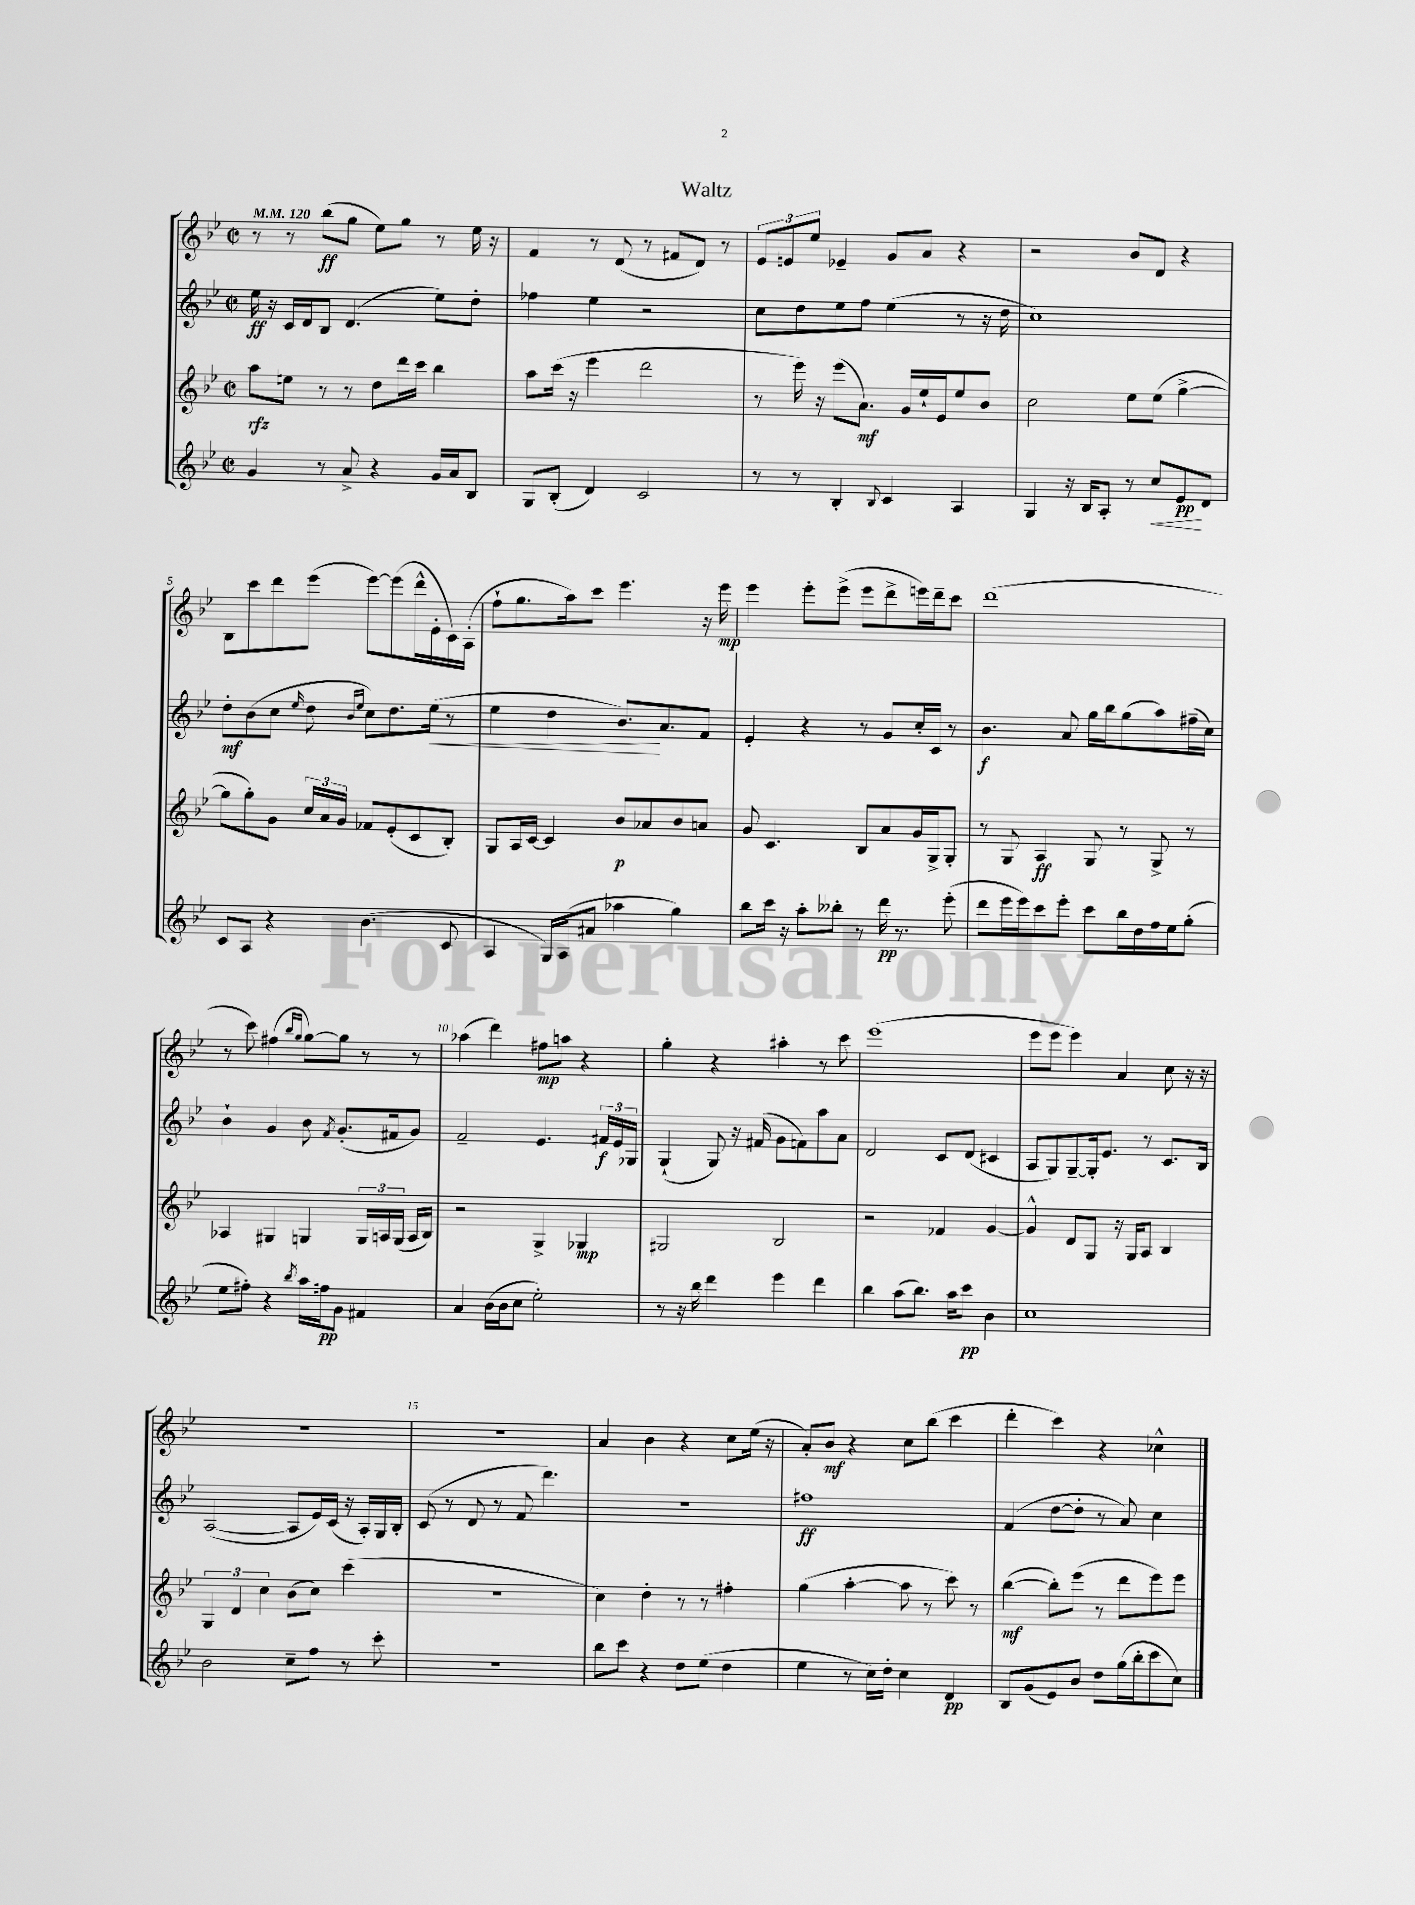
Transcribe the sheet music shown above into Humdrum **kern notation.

**kern	**dynam	**kern	**dynam	**kern	**dynam	**kern	**dynam
*part4	*part4	*part3	*part3	*part2	*part2	*part1	*part1
*staff4	*staff4	*staff3	*staff3	*staff2	*staff2	*staff1	*staff1
*clefG2	*	*clefG2	*	*clefG2	*	*clefG2	*
*k[b-e-]	*	*k[b-e-]	*	*k[b-e-]	*	*k[b-e-]	*
*M2/2	*	*M2/2	*	*M2/2	*	*M2/2	*
*met(c|)	*	*met(c|)	*	*met(c|)	*	*met(c|)	*
*MM120	*	*MM120	*	*MM120	*	*MM120	*
=1	=1	=1	=1	=1	=1	=1	=1
4g/	.	8aa\L	rfz	16ee-\	ff	8r	.
.	.	.	.	16r	.	.	.
.	.	8een\J	.	16c/LL	.	8r	.
.	.	.	.	16d/J	.	.	.
8r	.	8r	.	8B-/J	.	(8bb-\L	ff
8a^/	.	8r	.	(4.d/	.	8gg\J	.
4r	.	8dd\L	.	.	.	8ee-\L)	.
.	.	16ddd\L	.	.	.	8gg\J	.
.	.	16ccc\JJ	.	.	.	.	.
16g/LL	.	4bb-\	.	8ee-\L)	.	8r	.
16a/J	.	.	.	.	.	.	.
8B-/J	.	.	.	8dd'\J	.	16ee-\	.
.	.	.	.	.	.	16r	.
=2	=2	=2	=2	=2	=2	=2	=2
8G/L	.	8aa\L	.	4ff-X\	.	4f/	.
(8B-'/J	.	(16ccc\Jk	.	.	.	.	.
.	.	16r	.	.	.	.	.
4d/)	.	4eee-\	.	4ee-\	.	8r	.
.	.	.	.	.	.	(8d/	.
2c/	.	2ddd\	.	2r	.	8r	.
.	.	.	.	.	.	8f#X/L	.
.	.	.	.	.	.	8d/J)	.
.	.	.	.	.	.	8r	.
=3	=3	=3	=3	=3	=3	=3	=3
8r	.	8r	.	8cc\L	.	12e-/L	.
.	.	.	.	.	.	12en/	.
8r	.	16eee-\)	.	8dd\	.	.	.
.	.	.	.	.	.	12ee-/J	.
.	.	16r	.	.	.	.	.
4B-'/	.	(8eee-\L	.	8ee-\	.	4e-X~/	.
.	.	8.a\J)	mf	8ff\J	.	.	.
8qqB-/	.	.	.	.	.	.	.
4c/	.	.	.	(4ee-\	.	8g/L	.
.	.	16g/LL	.	.	.	.	.
.	.	16ee-`/	.	.	.	8a/J	.
.	.	16e-/J	.	.	.	.	.
4A/	.	8ee-/	.	8r	.	4r	.
.	.	8b-/J	.	16r	.	.	.
.	.	.	.	16dd\	.	.	.
=4	=4	=4	=4	=4	=4	=4	=4
4G/	.	2cc\	.	1cc)	.	2r	.
16r	.	.	.	.	.	.	.
16B-/KL	.	.	.	.	.	.	.
8A'/J	.	.	.	.	.	.	.
8r	.	8ee-\L	.	.	.	8b-/L	.
!	!LO:HP:b	!	!	!	!	!	!
8cc/L	<	(8ee-\J	.	.	.	8d/J	.
8e-/	pp	[4gg^\	.	.	.	4r	.
8d/J	[	.	.	.	.	.	.
!!LO:LB:g=z
=5	=5	=5	=5	=5	=5	=5	=5
8c/L	.	8gg\L]	.	8dd'\L	mf	8B-\L	.
8A/J	.	8gg'\)	.	(8b-\	.	8ccc\	.
4r	.	8g\J	.	8cc\J	.	8ddd\	.
.	.	.	.	16qqee-/	.	.	.
.	.	24cc/LL	.	8dd\	.	(8eee-\J	.
.	.	24a/	.	.	.	.	.
.	.	24g/JJ	.	.	.	.	.
.	.	.	.	16qqb-/LL	.	.	.
.	.	.	.	16qqee-/JJ	.	.	.
(4.b-\	.	8f-X/L	.	8cc\L)	.	[8eee-\L)	.
.	.	(8e-'/	.	8.dd\	.	(8eee-\]	.
.	.	8c/	.	.	.	16ddd^^\L	.
!	!	!	!	!	!LO:HP:b	!	!
.	.	.	.	(16ee-\Jk	<	16e-'\	.
8c/	.	8B-'/J)	.	8r	.	16c\)	.
.	.	.	.	.	.	(16A'\JJ	.
=6	=6	=6	=6	=6	=6	=6	=6
4A/	.	8G/L	.	4ee-\	.	8ff`\L	.
.	.	16A/L	.	.	.	8.gg\	.
.	.	[16c/JJ	.	.	.	.	.
16G/LL)	.	4c/]	.	4dd\	.	.	.
(16A/J	.	.	.	.	.	16aa\k)	.
8a#X/J	.	.	.	.	.	8ccc\J	.
4aa-X\	.	8b-/L	p	8.b-/L)	.	4.eee-\	.
.	.	8a-X/	.	.	.	.	.
.	.	.	.	8.a/	[	.	.
4gg\)	.	8b-/	.	.	.	.	.
.	.	8an/J	.	8f/J	.	16r	.
.	.	.	.	.	.	16eee-\	mp
=7	=7	=7	=7	=7	=7	=7	=7
8bb-\L	.	8g/	.	4e-'/	.	4eee-\	.
16ccc\Jk	.	4.c/	.	.	.	.	.
16r	.	.	.	.	.	.	.
8aa'\L	.	.	.	4r	.	8eee-'\L	.
8bb--X'\J	.	.	.	.	.	(8eee-^\J	.
8r	.	8B-/L	.	8r	.	8eee-\L	.
16ddd\	pp	8a/	.	8g/L	.	8ddd^\	.
8.r	.	.	.	.	.	.	.
.	.	16g/L	.	16cc'/L	.	16eeen\L)	.
.	.	16G^/J	.	16c/JJ	.	16ddd~\J	.
(8eee-'\	.	8G'/J	.	8r	.	8ccc\J	.
=8	=8	=8	=8	=8	=8	=8	=8
8ddd\L	.	8r	.	4.b-\	f	(1ddd	.
16eee-\L	.	8G/	.	.	.	.	.
16eee-\J)	.	.	.	.	.	.	.
8ccc\	.	4A/	ff	.	.	.	.
8eee-'\J	.	.	.	8a/	.	.	.
8ccc\L	.	8G/	.	16gg\LL	.	.	.
.	.	.	.	16bb-\J	.	.	.
16bb-\L	.	8r	.	(8gg\	.	.	.
16dd\	.	.	.	.	.	.	.
16ff\	.	8G^/	.	8aa\)	.	.	.
16ee-\J	.	.	.	.	.	.	.
(8gg'\J	.	8r	.	(16ff#X~\L	.	.	.
.	.	.	.	16cc\JJ)	.	.	.
!!LO:LB:g=z
=9	=9	=9	=9	=9	=9	=9	=9
8ee-\L	.	4A-X/	.	4b-`\	.	8r	.
8ff#X'\J)	.	.	.	.	.	8ccc\)	.
4r	.	4G#X/	.	4g/	.	(4ff#X\	.
.	.	.	.	.	.	16qqbb-/LL	.
8qbb-/	.	.	.	.	.	16qqgg/JJ	.
16aa\LL	.	4Gn/	.	8b-\	.	[8gg\L)	.
16ffn\J	pp	.	.	.	.	.	.
.	.	.	.	8qf/	.	.	.
8g\J	.	.	.	(8.g'/L	.	8gg\J]	.
4f#X/	.	24G/LL	.	.	.	8r	.
.	.	24An/	.	.	.	.	.
.	.	.	.	16f#X/k	.	.	.
.	.	(24G/JJ	.	.	.	.	.
.	.	16A/LL	.	8g/J)	.	8r	.
.	.	16B-/JJ)	.	.	.	.	.
=10	=10	=10	=10	=10	=10	=10	=10
4a/	.	2r	.	2f~/	.	(4aa-X\	.
(16b-\LL	.	.	.	.	.	4ddd\)	.
16b-\J	.	.	.	.	.	.	.
8cc\J	.	.	.	.	.	.	.
2ee-'\)	.	4G^/	.	4.e-/	.	8ff#X\L	mp
.	.	.	.	.	.	8aan\J	.
.	.	4G-X/	mp	.	.	4r	.
.	.	.	.	24f#X/LL	f	.	.
.	.	.	.	24e-/	.	.	.
.	.	.	.	24G-X/JJ	.	.	.
=11	=11	=11	=11	=11	=11	=11	=11
8r	.	2G#X/	.	(4G`/	.	4gg'\	.
16r	.	.	.	.	.	.	.
16bb-\	.	.	.	.	.	.	.
4ddd\	.	.	.	8G/)	.	4r	.
.	.	.	.	16r	.	.	.
.	.	.	.	(16f#X/	.	.	.
4eee-\	.	2B-/	.	8g\L	.	4aa#X'\	.
.	.	.	.	8fn\)	.	.	.
4ddd\	.	.	.	8aa\	.	8r	.
.	.	.	.	8a\J	.	8ccc\	.
=12	=12	=12	=12	=12	=12	=12	=12
4bb-\	.	2r	.	2d/	.	(1eee-	.
(8aa\L	.	.	.	.	.	.	.
8.bb-\J)	.	.	.	.	.	.	.
.	.	4f-X/	.	8c/L	.	.	.
16aa\KL	.	.	.	.	.	.	.
8ccc\J	pp	.	.	(8d/J	.	.	.
4b-\	.	[4g/	.	4c#X/	.	.	.
=13	=13	=13	=13	=13	=13	=13	=13
1cc	.	4g^^/]	.	8A/L	.	8eee-\L	.
.	.	.	.	8G/)	.	8eee-\J	.
.	.	8d/L	.	[8G~/	.	4eee-\)	.
.	.	8G/J	.	16G'/k]	.	.	.
.	.	.	.	8.e-/J	.	.	.
.	.	16r	.	.	.	4a/	.
.	.	16G/KL	.	.	.	.	.
.	.	8A/J	.	8r	.	.	.
.	.	4B-/	.	8.c/L	.	8cc\	.
.	.	.	.	.	.	16r	.
.	.	.	.	16B-/Jk	.	16r	.
!!LO:LB:g=z
=14	=14	=14	=14	=14	=14	=14	=14
2b-\	.	6G/	.	([2A/	.	1r	.
.	.	6d/	.	.	.	.	.
.	.	6cc\	.	.	.	.	.
8cc~\L	.	(8b-\L	.	8A/L]	.	.	.
8ff\J	.	8cc\J)	.	16e-/L)	.	.	.
.	.	.	.	(16c/JJ	.	.	.
8r	.	(4ccc\	.	16r	.	.	.
.	.	.	.	16A'/LL)	.	.	.
8ccc'\	.	.	.	16G/	.	.	.
.	.	.	.	16B-'/JJ	.	.	.
=15	=15	=15	=15	=15	=15	=15	=15
1r	.	1r	.	(8c/	.	1r	.
.	.	.	.	8r	.	.	.
.	.	.	.	8d/	.	.	.
.	.	.	.	8r	.	.	.
.	.	.	.	8f/	.	.	.
.	.	.	.	4.ddd\)	.	.	.
=16	=16	=16	=16	=16	=16	=16	=16
8bb-\L	.	4cc\)	.	1r	.	4a/	.
8ccc\J	.	.	.	.	.	.	.
4r	.	4dd'\	.	.	.	4b-\	.
8dd\L	.	8r	.	.	.	4r	.
(8ee-\J	.	8r	.	.	.	.	.
4dd\	.	4ff#X'\	.	.	.	8cc\L	.
.	.	.	.	.	.	(16ee-\Jk	.
.	.	.	.	.	.	16r	.
=17	=17	=17	=17	=17	=17	=17	=17
4ee-\	.	(4gg\	.	1ff#X	ff	8a'/L)	.
.	.	.	.	.	.	8b-/J	mf
8r	.	[4aa'\	.	.	.	4r	.
16cc\LL)	.	.	.	.	.	.	.
16dd'\JJ	.	.	.	.	.	.	.
4cc\	.	8aa\]	.	.	.	8cc\L	.
.	.	8r	.	.	.	(8bb-\J	.
4d/	pp	8ccc\)	.	.	.	4ccc\	.
.	.	8r	.	.	.	.	.
=18	=18	=18	=18	=18	=18	=18	=18
8B-/L	.	([4bb-\	mf	(4f/	.	4ddd'\	.
(8g/	.	.	.	.	.	.	.
8e-/)	.	8bb-'\L])	.	[8dd\L	.	4ccc\)	.
8b-/J	.	(8eee-\J	.	8dd'\J]	.	.	.
8dd\L	.	8r	.	8r	.	4r	.
(16gg\L	.	8ddd\L	.	8a/)	.	.	.
16bb-'\J	.	.	.	.	.	.	.
8ccc\	.	8eee-\)	.	4cc\	.	4cc-X^^\	.
8cc\J)	.	8eee-\J	.	.	.	.	.
==	==	==	==	==	==	==	==
*-	*-	*-	*-	*-	*-	*-	*-
